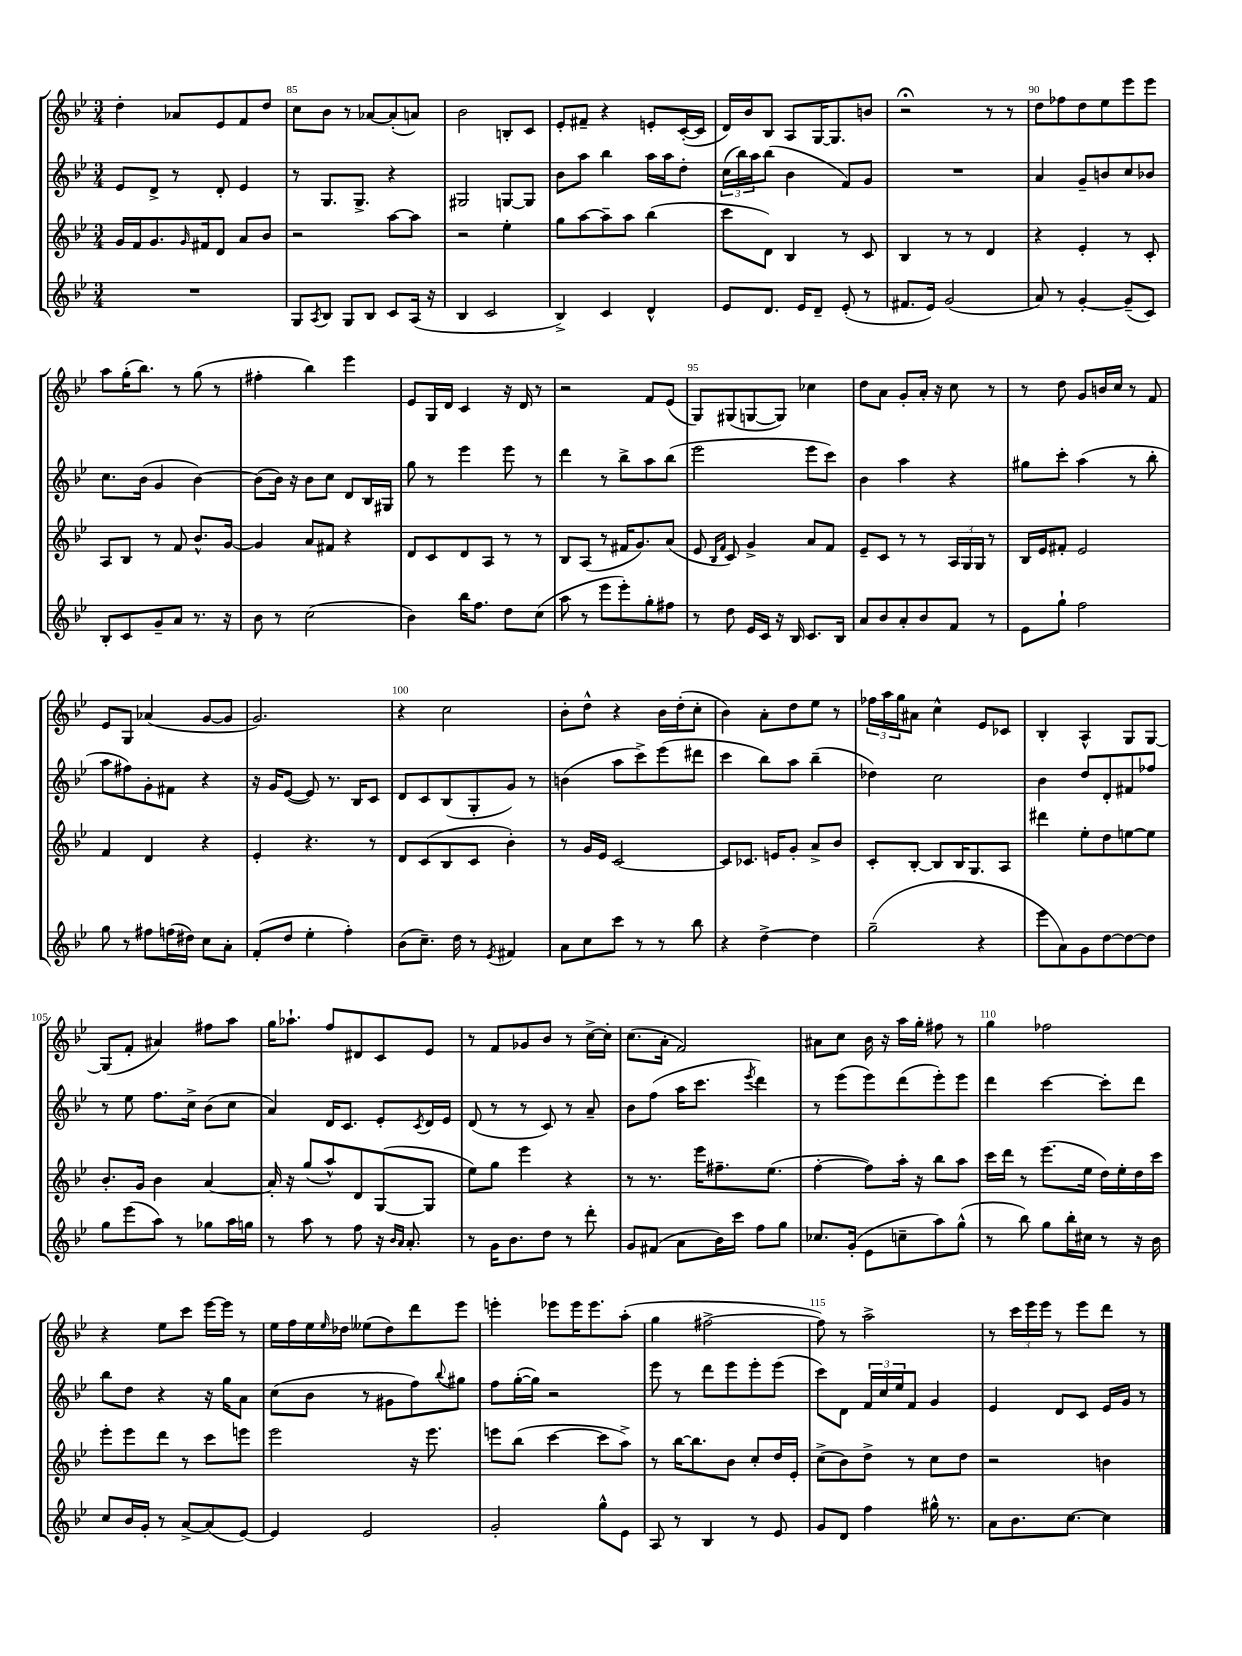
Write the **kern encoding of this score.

**kern	**kern	**kern	**kern
*staff4	*staff3	*staff2	*staff1
*clefG2	*clefG2	*clefG2	*clefG2
*k[b-e-]	*k[b-e-]	*k[b-e-]	*k[b-e-]
*M3/4	*M3/4	*M3/4	*M3/4
2.r	16g	8e-	4dd'
.	16f	.	.
.	8.g	8d^	.
.	.	8r	8a-
.	16qqg	.	.
.	16f#	.	.
.	8d	8d'	8e-
.	8a	4e-	8f
.	8b-	.	8dd
=	=	=	=
8G	2r	8r	8cc
8qA	.	.	.
8B-	.	8.G	8b-
8G	.	.	8r
.	.	8.G^	.
8B-	.	.	[8a-
8c	[8aa	4r	(8a-']
(16A	8aa]	.	8a)
16r	.	.	.
=	=	=	=
4B-	2r	2G#	2b-
2c	.	.	.
.	4ee-'	[8G	8B'
.	.	8G]	8c
=	=	=	=
4B-^)	8gg	8b-	8e-'
.	[8aa	8aa	8f#~
4c	8aa~]	4bb-	4r
.	8aa	.	.
4d^^	(4bb-	16aa	8e'
.	.	16aa	.
.	.	8dd'	([16c'
.	.	.	16c]
=	=	=	=
8e-	8ccc	(24cc	16d)
.	.	24bb-)	.
.	.	.	16b-
.	.	24aa	.
8.d	8d)	(8bb-	8B-
.	4B-	4b-	8A
16e-	.	.	.
8d~	.	.	[16G
.	.	.	8.G]
(8e-'	8r	8f)	.
8r	8c	8g	8b
=	=	=	=
8.f#	4B-	2.r	2r;
16e-)	.	.	.
(2g	8r	.	.
.	8r	.	.
.	4d	.	8r
.	.	.	8r
=	=	=	=
8a)	4r	4a	8dd
8r	.	.	8ff-
[4g'	4e-'	8g~	8dd
.	.	8b	8ee-
(8g~]	8r	8cc	8eee-
8c)	8c'	8b-	8eee-
=	=	=	=
8B-'	8A	8.cc	8aa
8c	8B-	.	(16gg'
.	.	(16b-	8.bb-)
8g~	8r	4g	.
8a	8f	.	8r
8.r	8.b-^^	[4b-)	(8gg
.	.	.	8r
16r	[16g	.	.
=	=	=	=
8b-	4g]	(8b-]	4ff#'
8r	.	16b-)	.
.	.	16r	.
(2cc	8a	8b-	4bb-)
.	8f#	8cc	.
.	4r	8d	4eee-
.	.	16B-	.
.	.	16G#	.
=	=	=	=
4b-)	8d	8gg	8e-
.	8c	8r	16G
.	.	.	16d
16bb-	8d	4eee-	4c
8.ff	.	.	.
.	8A	.	.
8dd	8r	8eee-	16r
.	.	.	16d
(8cc	8r	8r	8r
=	=	=	=
8aa	8B-	4ddd	2r
8r	(8A	.	.
8eee-	8r	8r	.
8eee-')	16f#	8bb-^	.
.	8.g)	.	.
8gg'	.	8aa	8f
8ff#	(8a	(8bb-	(8e-
=	=	=	=
8r	8e-	2eee-	8G)
.	16qqB-	.	.
.	16qqf	.	.
8dd	8c)	.	(8G#
16e-	4g^	.	[8G
16c	.	.	.
16r	.	.	8G])
16B-	.	.	.
8.c	8a	8eee-	4cc-
.	8f	8ccc)	.
16B-	.	.	.
=	=	=	=
8a	8e-~	4b-	8dd
8b-	8c	.	8a
8a'	8r	4aa	8g'
8b-	8r	.	16a'
.	.	.	16r
8f	24A	4r	8cc
.	24G	.	.
.	24G	.	.
8r	8r	.	8r
=	=	=	=
8e-	16B-	8gg#	8r
.	16e-	.	.
8gg`	8f#'	8ccc'	8dd
2ff	2e-	(4aa	8g
.	.	.	16b
.	.	.	16cc
.	.	8r	8r
.	.	8bb-'	8f
=	=	=	=
8gg	4f	8aa	8e-
8r	.	8ff#)	8G
8ff#	4d	8g'	(4a-
(16ff	.	8f#	.
16dd#)	.	.	.
8cc	4r	4r	[8g
8a'	.	.	8g]
=	=	=	=
(8f'	4e-'	16r	2.g)
.	.	16g	.
8dd	.	([8e-	.
4ee-'	4.r	8e-])	.
.	.	8.r	.
4ff')	.	.	.
.	.	16B-	.
.	8r	8c	.
=	=	=	=
(8b-	8d	8d	4r
8.cc~)	(8c	8c	.
.	8B-	(8B-	2cc
16dd	.	.	.
8r	8c	8G'	.
8qe-	.	.	.
4f#	4b-')	8g)	.
.	.	8r	.
=	=	=	=
8a	8r	(4b	8b-'
8cc	16g	.	8dd^^
.	16e-	.	.
8ccc	[2c	8aa	4r
8r	.	8ccc^)	.
8r	.	(8eee-	16b-
.	.	.	(16dd'
8bb-	.	8ddd#	8cc'
=	=	=	=
4r	8c]	4ccc	4b-)
.	8.c-	.	.
[4dd^	.	8bb-)	8a'
.	16e	.	.
.	8g'	8aa	8dd
4dd]	8a^	(4bb-~	8ee-
.	8b-	.	8r
=	=	=	=
(2gg~	8c'	4dd-)	24ff-
.	.	.	24aa
.	.	.	24gg
.	[8B-'	.	8a#
.	8B-]	2cc	4cc^^
.	16B-	.	.
.	8.G	.	.
4r	.	.	8e-
.	8A	.	8c-
=	=	=	=
8eee-	4ddd#	4b-	4B-'
8a)	.	.	.
8g	8ee-'	8dd	4A^^
[8dd	8dd	8d'	.
8dd_	[8ee	8f#	8G
8dd]	8ee]	8ff-	[8G
=	=	=	=
8gg	8.b-'	8r	(8G]
(8eee-	.	8ee-	8f'
.	16g	.	.
8aa)	4b-	8.ff	4a#)
8r	.	.	.
.	.	16cc^	.
8gg-	[4a	(8b-	8ff#
16aa	.	8cc	8aa
16gg	.	.	.
=	=	=	=
8r	16a']	4a)	16gg
.	16r	.	8.aa-`
8aa	(8gg	.	.
8r	8aa^^)	16d	8ff
.	.	8.c	.
8ff	8d	.	8d#
16r	([8G	8e-'	8c
16qqb-	.	.	.
16qqa	.	.	.
8.a'	.	.	.
.	.	8qc	.
.	8G]	16d	8e-
.	.	16e-	.
=	=	=	=
8r	8ee-)	(8d	8r
16g	8gg	8r	8f
8.b-	.	.	.
.	4eee-	8r	8g-
8dd	.	8c)	8b-
8r	4r	8r	8r
8ddd'	.	8a~	[16cc^
.	.	.	16cc']
=	=	=	=
8g	8r	8b-	(8.cc
(8f#	8.r	(8ff	.
.	.	.	16a'
8a	.	16aa	2f)
.	16eee-	8.ccc	.
16b-)	8.ff#~	.	.
16ccc	.	.	.
.	.	8qeee-	.
8ff	.	4ddd)	.
.	(8.ee-	.	.
8gg	.	.	.
=	=	=	=
8.cc-	[4ff'	8r	8a#
.	.	(8eee-	8cc
(16g'	.	.	.
8e-	8ff])	8eee-)	16b-
.	.	.	16r
8cc~	16aa'	(8ddd	16aa
.	16r	.	16gg'
8aa)	8bb-	8eee-')	8ff#
(8gg^^	8aa	8eee-	8r
=	=	=	=
8r	16ccc	4ddd	4gg
.	16ddd	.	.
8bb-)	8r	.	.
8gg	(8.eee-	[4ccc	2ff-
16bb-'	.	.	.
16cc#	16ee-	.	.
8r	16dd)	8ccc']	.
.	16ee-'	.	.
16r	16dd	8ddd	.
16b-	16ccc	.	.
=	=	=	=
8cc	8eee-'	8bb-	4r
16b-	8eee-	8dd	.
16g'	.	.	.
8r	8ddd	4r	8ee-
[8a^	8r	.	8ccc
(8a]	8ccc	16r	[16eee-
.	.	16gg	16eee-]
[8e-)	8eee	8a	8r
=	=	=	=
4e-]	2eee-	(8cc	16ee-
.	.	.	16ff
.	.	8b-	16ee-
.	.	.	16qqee-
.	.	.	16dd-
2e-	.	8r	(8ee--
.	.	8g#	8dd-)
.	16r	8ff)	8ddd
.	8.eee-	.	.
.	.	8qqbb-	.
.	.	8gg#	8eee-
=	=	=	=
2g'	8eee	8ff	4eee'
.	(8bb-	([16gg'	.
.	.	16gg])	.
.	[4ccc	2r	8eee-
.	.	.	16eee-
.	.	.	8.eee-
8gg^^	8ccc]	.	.
8e-	8aa^)	.	(8aa'
=	=	=	=
8A	8r	8eee-	4gg
8r	[16bb-	8r	.
.	8.bb-]	.	.
4B-	.	8ddd	[2ff#^
.	8b-	8eee-	.
8r	8cc'	8eee-'	.
8e-	16dd	(8eee-	.
.	16e-'	.	.
=	=	=	=
8g	(8cc^	8ccc)	8ff#])
8d	8b-)	8d	8r
4ff	8dd^	24f	2aa^
.	.	24cc	.
.	.	24ee-	.
.	8r	8f	.
16gg#^^	8cc	4g	.
8.r	.	.	.
.	8dd	.	.
=	=	=	=
8a	2r	4e-	8r
8.b-	.	.	24ccc
.	.	.	24eee-
.	.	.	24eee-
.	.	8d	8r
[8.cc	.	.	.
.	.	8c	8eee-
4cc]	4b	16e-	8ddd
.	.	16g	.
.	.	8r	8r
==	==	==	==
*-	*-	*-	*-
